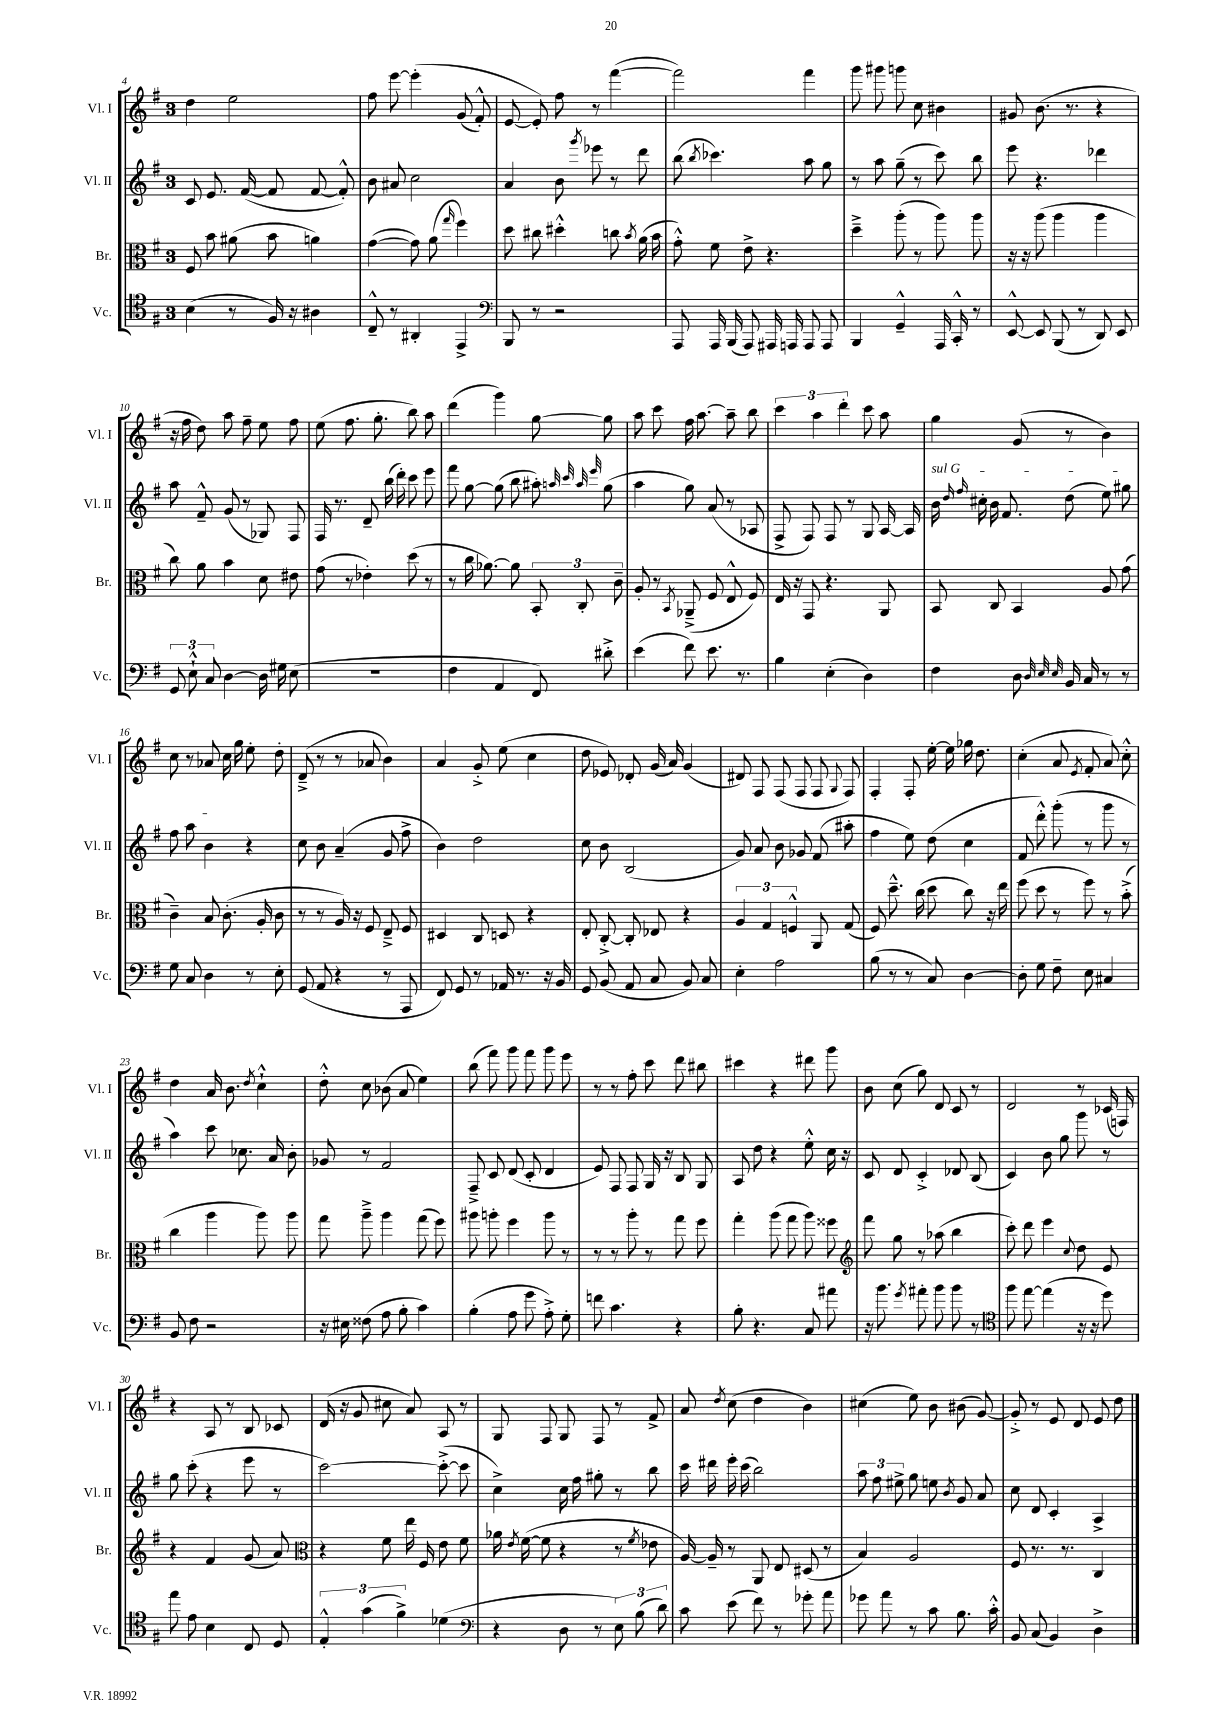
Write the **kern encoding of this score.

**kern	**kern	**kern	**kern
*staff4	*staff3	*staff2	*staff1
*clefC4	*clefC3	*clefG2	*clefG2
*k[f#]	*k[f#]	*k[f#]	*k[f#]
*M3/4	*M3/4	*M3/4	*M3/4
(4B	8F#	8c	4dd
.	8b	8.e	.
8r	(8a#	.	2ee
.	.	([16f#	.
16F#)	8b	8f#]	.
16r	.	.	.
4A#	4a)	[8f#	.
.	.	8f#'^^])	.
=	=	=	=
8C~^^	([4g	8b	8ff#
8r	.	8a#	[8eee
4AA#'	8g])	2cc	&(4eee']
.	(8a	.	.
.	16qqgg	.	.
4EE^	4ff#)	.	(8g
.	.	.	8f#'^^)
=	=	=	=
*clefF4	*	*	*
8BBB	8dd	4a	[8e
8r	8cc#	.	8e']&)
2r	4dd#'^^	8b	8ff#
.	.	8qggg	.
.	.	8eee-	8r
.	8cc	8r	([4fff#
.	8qb	.	.
.	(16a	8ddd	.
.	16b	.	.
=	=	=	=
8AAA	8g'^^)	(8bb	2fff#])
.	.	8qbb	.
16AAA	8f#	4.ccc-)	.
(16BBB	.	.	.
8AAA)	8e^	.	.
16AAA#	4.r	.	.
16AAA	.	.	.
8AAA	.	8aa	4fff#
8AAA	.	8gg	.
=	=	=	=
4BBB	4dd~^	8r	8ggg
.	.	8aa	8ggg#
4GG~^^	(8aa'	(8gg~	8ggg
.	8r	8r	8cc
16AAA	8aa)	8ccc)	4b#
16CC'^^	.	.	.
8r	8aa	8bb	.
=	=	=	=
[8EE^^	16r	8eee	8g#
.	16r	.	.
8EE]	(8aa	4.r	(8.b
(8BBB	4aa	.	.
.	.	.	8.r
8r	.	.	.
8DD)	4aa	4ddd-	4r
8EE	.	.	.
=	=	=	=
12GG	8cc)	8aa	16r
.	.	.	16ff#
12E`^^	.	.	.
.	8a	8f#~^^	8dd)
12C	.	.	.
[4D	4b	(8g	8aa
.	.	8r	8ff#~
16D]	8d	8G-)	8ee
16G#	.	.	.
(8E	8e#	8F#	8ff#
=	=	=	=
2.r	(8g	16F#	(8ee
.	.	8.r	.
.	8r	.	8.ff#
.	4e-')	8d~	.
.	.	.	8.gg'
.	.	(16bb	.
.	.	16ddd')	.
.	(8dd	8ccc	8bb)
.	8r	8eee	8aa
=	=	=	=
4F#	8r	8fff#	(4ddd
.	16cc	[8gg	.
.	[8.a-)	.	.
4AA	.	(8gg]	4ggg)
.	8a-]	8bb	.
8FF#)	12BB'	8aa#')	[8gg
.	12C'	.	.
.	.	32qqaa	.
.	.	32qqccc	.
.	.	32qqaa	.
.	.	32qqeee	.
8d#'^	.	(8gg	8gg]
.	12c~	.	.
=	=	=	=
(4e	8A'	4aa	8aa
.	8r	.	8ccc
.	8qBB	.	.
8f#)	(8AA-~^	8gg)	16ff#
.	.	.	[8.aa
8.e	8F#	(8a	.
.	8E^^	8r	8aa~]
8.r	.	.	.
.	8F#)	8A-	8bb
=	=	=	=
4B	16E	8F#^	6ccc
.	16r	.	.
.	8GG	8F#)	.
.	.	.	6aa
(4E'	4.r	8F#	.
.	.	.	6ddd'
.	.	8r	.
4D)	.	8G	8ccc
.	8AA	[16A	8aa
.	.	16A]	.
=	=	=	=
4F#	8BB	16b	4gg
.	.	16qqdd	.
.	.	16qqff#	.
.	.	16cc#'	.
.	8C	16b	.
.	.	8.f#	.
8D	4BB	.	(8g
32qqD	.	.	.
32qqE	.	.	.
32qqE	.	.	.
16BB	.	(8dd	8r
16C	.	.	.
8r	8A	8ee)	4b)
8r	(8g	8gg#	.
=	=	=	=
8G	4c~)	8ff#	8cc
8C	.	8aa	8r
4D	8B	4b	8a-
.	(8.c'	.	16cc
.	.	.	16gg
8r	.	4r	8ee'
.	16A'	.	.
8E'	8c	.	8dd'
=	=	=	=
(8GG	8r	8cc	(8d~^
8AA	8r	8b	8r
4r	16A)	(4a~	8r
.	16r	.	.
.	8F#	.	8a-
8r	8E~^	8g	4b)
8AAA	8F#	8ff#^	.
=	=	=	=
8FF#)	4D#	4b)	4a
8GG	.	.	.
8r	8C	2dd	8g'^
16AA-	8D	.	(8ee
8.r	.	.	.
.	4r	.	4cc
16r	.	.	.
16BB	.	.	.
=	=	=	=
8GG	8E'	8cc	8dd
(8BB	[8C'^	8b	8e-)
8AA	8C']	(2B	8d-'
8C	8E-	.	(16g
.	.	.	16a)
8BB)	4r	.	(4g
8C	.	.	.
=	=	=	=
4E'	6A	8g)	8d#)
.	.	8a	8F#
.	6G	.	.
2A	.	8b	(8F#
.	6F^^	.	.
.	.	8g-	8F#
.	8AA	(8f#	8F#
.	.	.	8qqG
.	(8G	8aa#'	8F#)
=	=	=	=
(8B	8F#)	4ff#	4F#'
8r	8.dd~^^	.	.
8r	.	8ee)	8F#'
.	(16cc	.	.
8C)	8dd	(8dd	[16ee'
.	.	.	16ee]
[4D	8cc)	4cc	16gg-
.	.	.	8.dd
.	16r	.	.
.	16ee	.	.
=	=	=	=
8D']	(8ff#	8f#	(4cc'
8G	8dd	8ddd'^^)	.
8F#~	8r	(8ggg'	8a
.	.	.	8qe
8E	8ff#)	8r	8f#'
4C#	8r	8ggg	8a)
.	(8b'^	8r	8cc'^^
=	=	=	=
8BB	4cc	4aa)	4dd
8F#	.	.	.
2r	4aa	8ccc	16a
.	.	.	8.b
.	.	8.cc-	.
.	.	.	8qdd
.	8aa)	.	4cc`^^
.	.	16a	.
.	8aa	8b'	.
=	=	=	=
16r	8gg	8g-	8dd'^^
16E#	.	.	.
(8F##	8aa~^	8r	8cc
8A	4aa	2f#	(8b-
8B'	.	.	8a
4c)	(8gg	.	4ee)
.	8ff#)	.	.
=	=	=	=
(4B'	8aa#	8F#~^	(8bb
.	8aa'	8c	8fff#)
8A	4ff#	(8d	8ggg
8g	.	8c'	8fff#
8A'^)	8aa	4d	8ggg
8G'	8r	.	8eee
=	=	=	=
8f	8r	8e)	8r
4.c	8r	8F#	8r
.	8aa'	8F#	8ff#'
.	8r	16G	8ccc
.	.	16r	.
4r	8gg	8B	8ddd
.	8ff#	8G	8bb#
=	=	=	=
8B'	4gg'	8A	4ccc#
4.r	.	8dd	.
.	(8aa	4r	4r
.	8gg	.	.
8C	8aa)	8ee'^^	8ddd#
8a#	8ff##	16cc	8ggg
.	.	16r	.
=	=	=	=
*	*clefG2	*	*
16r	8fff#	8c	8b
8.b	.	.	.
.	8gg	8d	(8cc
8qg	.	.	.
8a#'	8r	4c'^	8gg)
8b	(8aa-	.	8d
8b	4bb	8d-	8c
8r	.	(8B	8r
=	=	=	=
*clefC4	*	*	*
8ff#	8ccc')	4c)	2d
[8ee	8ddd	.	.
(4ee]	4eee	8b	.
.	.	8gg	.
.	8qqcc	.	.
16r	8dd	8ggg	8r
16r	.	.	.
8dd)	8e	8r	(16c-
.	.	.	16F)
=	=	=	=
8ee	4r	8gg	4r
8e	.	(8ccc'	.
4B	4f#	4r	8A
.	.	.	8r
8C	(8g	8eee	8B
8D	8a)	8r	8c-
=	=	=	=
*	*clefC3	*	*
6E'^^	4r	[2ccc)	(16d
.	.	.	16r
.	.	.	8g
(6g	.	.	.
.	8f#	.	8cc#
6f#^)	.	.	.
.	16ee	.	8a)
.	16F#	.	.
(4d-	8e	(8ccc'^_	8A
.	8f#	8ccc]	8r
=	=	=	=
*clefF4	*	*	*
4r	16a-	4cc^)	8G
.	8qe	.	.
.	([16f#	.	.
.	8f#]	.	8F#
8D	4r	16cc	8G
.	.	16ff#	.
8r	.	8gg#'	8F#
12E)	8r	8r	8r
(12B	.	.	.
.	8qf#	.	.
.	8e-	8bb	8f#^
12d)	.	.	.
=	=	=	=
8c	[16A)	16ccc	8a
.	16A~]	16ddd#	.
.	.	.	8qdd
(8e	8r	16eee'	(8cc
.	.	(16ccc	.
8f#)	8AA	2bb)	4dd
8r	8E	.	.
8g-'	(8D#	.	4b)
8a	8r	.	.
=	=	=	=
8g-	4B)	12aa	(4cc#
.	.	12ff#	.
8a	.	.	.
.	.	12ee#^	.
8r	2A	8gg	8ee)
8c	.	8ee	8b
.	.	8qb	.
8.B	.	8g	(8b#
.	.	8a	[8g)
16c'^^	.	.	.
=	=	=	=
8BB	8F#	8cc	8g'^]
(8C	8.r	8d	8r
4BB)	.	4c'	8e
.	8.r	.	.
.	.	.	8d
4D^	4C	4A^	8e
.	.	.	8dd
==	==	==	==
*-	*-	*-	*-
